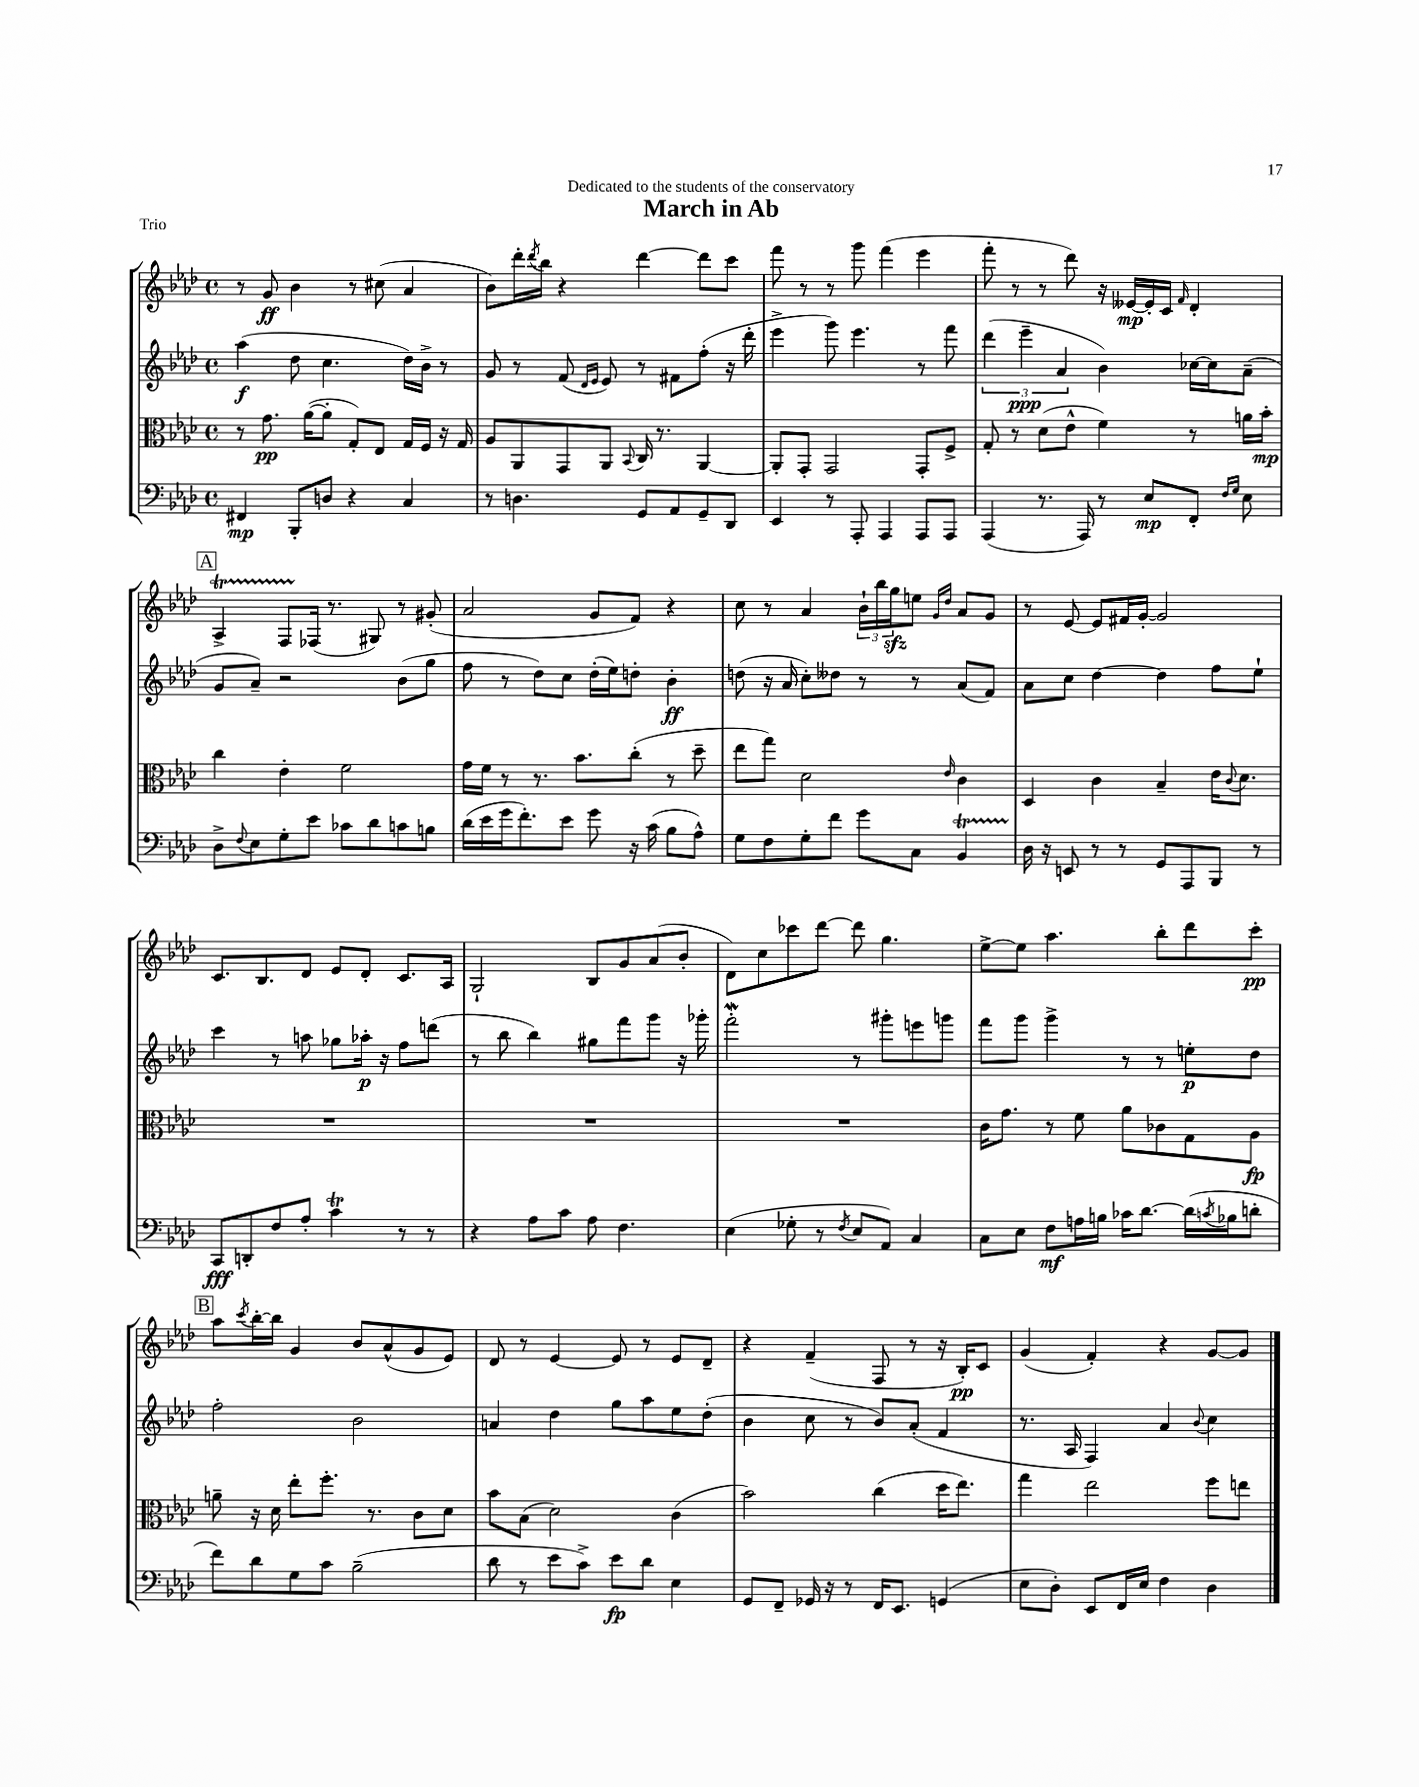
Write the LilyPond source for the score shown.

\header { title = "March in Ab" dedication = "Dedicated to the students of the conservatory" piece = "Trio" }
<<
\new StaffGroup <<
\new Staff = "s0" {
    \clef treble \key aes \major \defaultTimeSignature \time 4/4
    r8 g'8\ff bes'4 r8 cis''8( aes'4 |
    bes'8) des'''16-. \acciaccatura { des'''8 } bes''16 r4 des'''4~ des'''8 c'''8 |
    f'''8 r8 r8 g'''8 f'''4( ees'''4 |
    f'''8-. r8 r8 des'''8) r16 eeses'16~\mp eeses'16-. c'16 \grace { f'16 } des'4-. |
    \mark \markup { \box "A" } aes4->\startTrillSpan f8 fes16\stopTrillSpan( r8. gis8) r8 gis'8-.( |
    aes'2 g'8 f'8) r4 |
    c''8 r8 aes'4 \tuplet 3/2 { bes'16-! bes''16 g''16\sfz } e''8 \grace { g'16 des''16 } aes'8 g'8 |
    r8 ees'8~ ees'8 fis'16 g'16~-. g'2 |
    c'8. bes8. des'8 ees'8 des'8-. c'8. aes16 |
    g2-! bes8 g'8 aes'8( bes'8-. |
    des'8) c''8 ces'''8 des'''8~ des'''8 g''4. |
    ees''8~-> ees''8 aes''4. bes''8-. des'''8 c'''8-.\pp |
    \mark \markup { \box "B" } aes''8 \acciaccatura { c'''8 } bes''16~-. bes''16 g'4 bes'8 aes'8-^( g'8 ees'8) |
    des'8 r8 ees'4~ ees'8 r8 ees'8 des'8-- |
    r4 f'4--( f8 r8 r16 bes16-.\pp) c'8 |
    g'4( f'4-.) r4 g'8~ g'8 \bar "|." |
}
\new Staff = "s1" {
    \clef treble \key aes \major \defaultTimeSignature \time 4/4
    aes''4\f( des''8 c''4. des''16) bes'16-> r8 |
    g'8 r8 f'8( \grace { des'16 ees'16 } ees'8) r8 fis'8 f''8-.( r16 des'''16-. |
    ees'''4-> g'''8) ees'''4. r8 f'''8 |
    \tuplet 3/2 { des'''4( ees'''4--\ppp aes'4 } bes'4) ces''16~ ces''16 aes'8--( |
    \mark \markup { \box "A" } g'8 aes'8--) r2 bes'8( g''8 |
    f''8 r8 des''8) c''8 des''16-.( ees''16) d''8-. bes'4-.\ff |
    d''8( r16 aes'16 c''8-.) deses''8 r8 r8 aes'8( f'8) |
    aes'8 c''8 des''4~ des''4 f''8 ees''8-! |
    c'''4 r8 a''8 ges''8 aes''16-.\p r16 f''8 d'''8( |
    r8 bes''8 bes''4) gis''8 f'''8 g'''8 r16 ges'''16-. |
    f'''2-.\mordent r8 gis'''8-. e'''8 g'''8 |
    f'''8 g'''8 g'''4-> r8 r8 e''8-.\p des''8 |
    \mark \markup { \box "B" } f''2-. bes'2 |
    a'4 des''4 g''8 aes''8 ees''8 des''8-.( |
    bes'4 c''8 r8 bes'8) aes'8-.( f'4 |
    r8. aes16 f4) aes'4 \appoggiatura { bes'8 } c''4 \bar "|." |
}
\new Staff = "s2" {
    \clef alto \key aes \major \defaultTimeSignature \time 4/4
    r8 g'8.\pp aes'16~( aes'8-. g8-.) ees8 g16 f16 r16 g16 |
    aes8 aes,8 g,8 aes,8 \appoggiatura { bes,8 } c16 r8. aes,4~ |
    aes,8-. g,8-. g,2 g,8-. f8-> |
    g8-. r8 des'8( ees'8-^ f'4) r8 a'16 bes'16-.\mp |
    \mark \markup { \box "A" } c''4 ees'4-. f'2 |
    g'16 f'16 r8 r8. bes'8. c''8-.( r8 des''8-- |
    ees''8 g''8) des'2 \grace { ees'16 } c'4 |
    des4 c'4 bes4-- ees'16 \appoggiatura { c'8 } des'8. |
    R1 |
    R1 |
    R1 |
    c'16 g'8. r8 f'8 aes'8 ces'8 g8 aes8\fp |
    \mark \markup { \box "B" } a'8-- r16 des'16 ees''8-. f''8.-. r8. c'8 des'8 |
    bes'8 bes8( des'2) c'4( |
    bes'2) c''4( des''16 ees''8.) |
    g''4 ees''2 f''8 e''8 \bar "|." |
}
\new Staff = "s3" {
    \clef bass \key aes \major \defaultTimeSignature \time 4/4
    fis,4\mp bes,,8-. d8 r4 c4 |
    r8 d4. g,8 aes,8 g,8-- des,8 |
    ees,4 r8 aes,,8-. aes,,4 aes,,8 aes,,8 |
    aes,,4( r8. aes,,16) r8 ees8\mp f,8-. \grace { f16 g16 } ees8 |
    \mark \markup { \box "A" } des8-> \appoggiatura { f8 } ees8 g8-. ees'8 ces'8 des'8 c'8 b8 |
    des'16( ees'16 g'16 f'8.-.) ees'8 g'8 r16 c'16( bes8 aes8-^) |
    g8 f8 g8-. f'8 g'8 c8 bes,4\startTrillSpan |
    des16\stopTrillSpan r16 e,8 r8 r8 g,8 aes,,8 bes,,8 r8 |
    c,8\fff d,8-. f8 aes8-. c'4\trill r8 r8 |
    r4 aes8 c'8 aes8 f4. |
    ees4( ges8-. r8 \acciaccatura { f8 } ees8 aes,8) c4 |
    c8 ees8 f8\mf a16 b16 ces'16 des'8.~ des'16( \acciaccatura { c'8 } bes16 d'8-. |
    \mark \markup { \box "B" } f'8) des'8 g8 c'8 bes2--( |
    des'8 r8 ees'8 c'8->) ees'8\fp des'8 ees4 |
    g,8 f,8-- ges,16 r16 r8 f,16 ees,8. g,4( |
    ees8 des8-.) ees,8 f,16 ees16 f4 des4 \bar "|." |
}
>>
>>
\layout { \context { \Score \remove "Bar_number_engraver" } }
